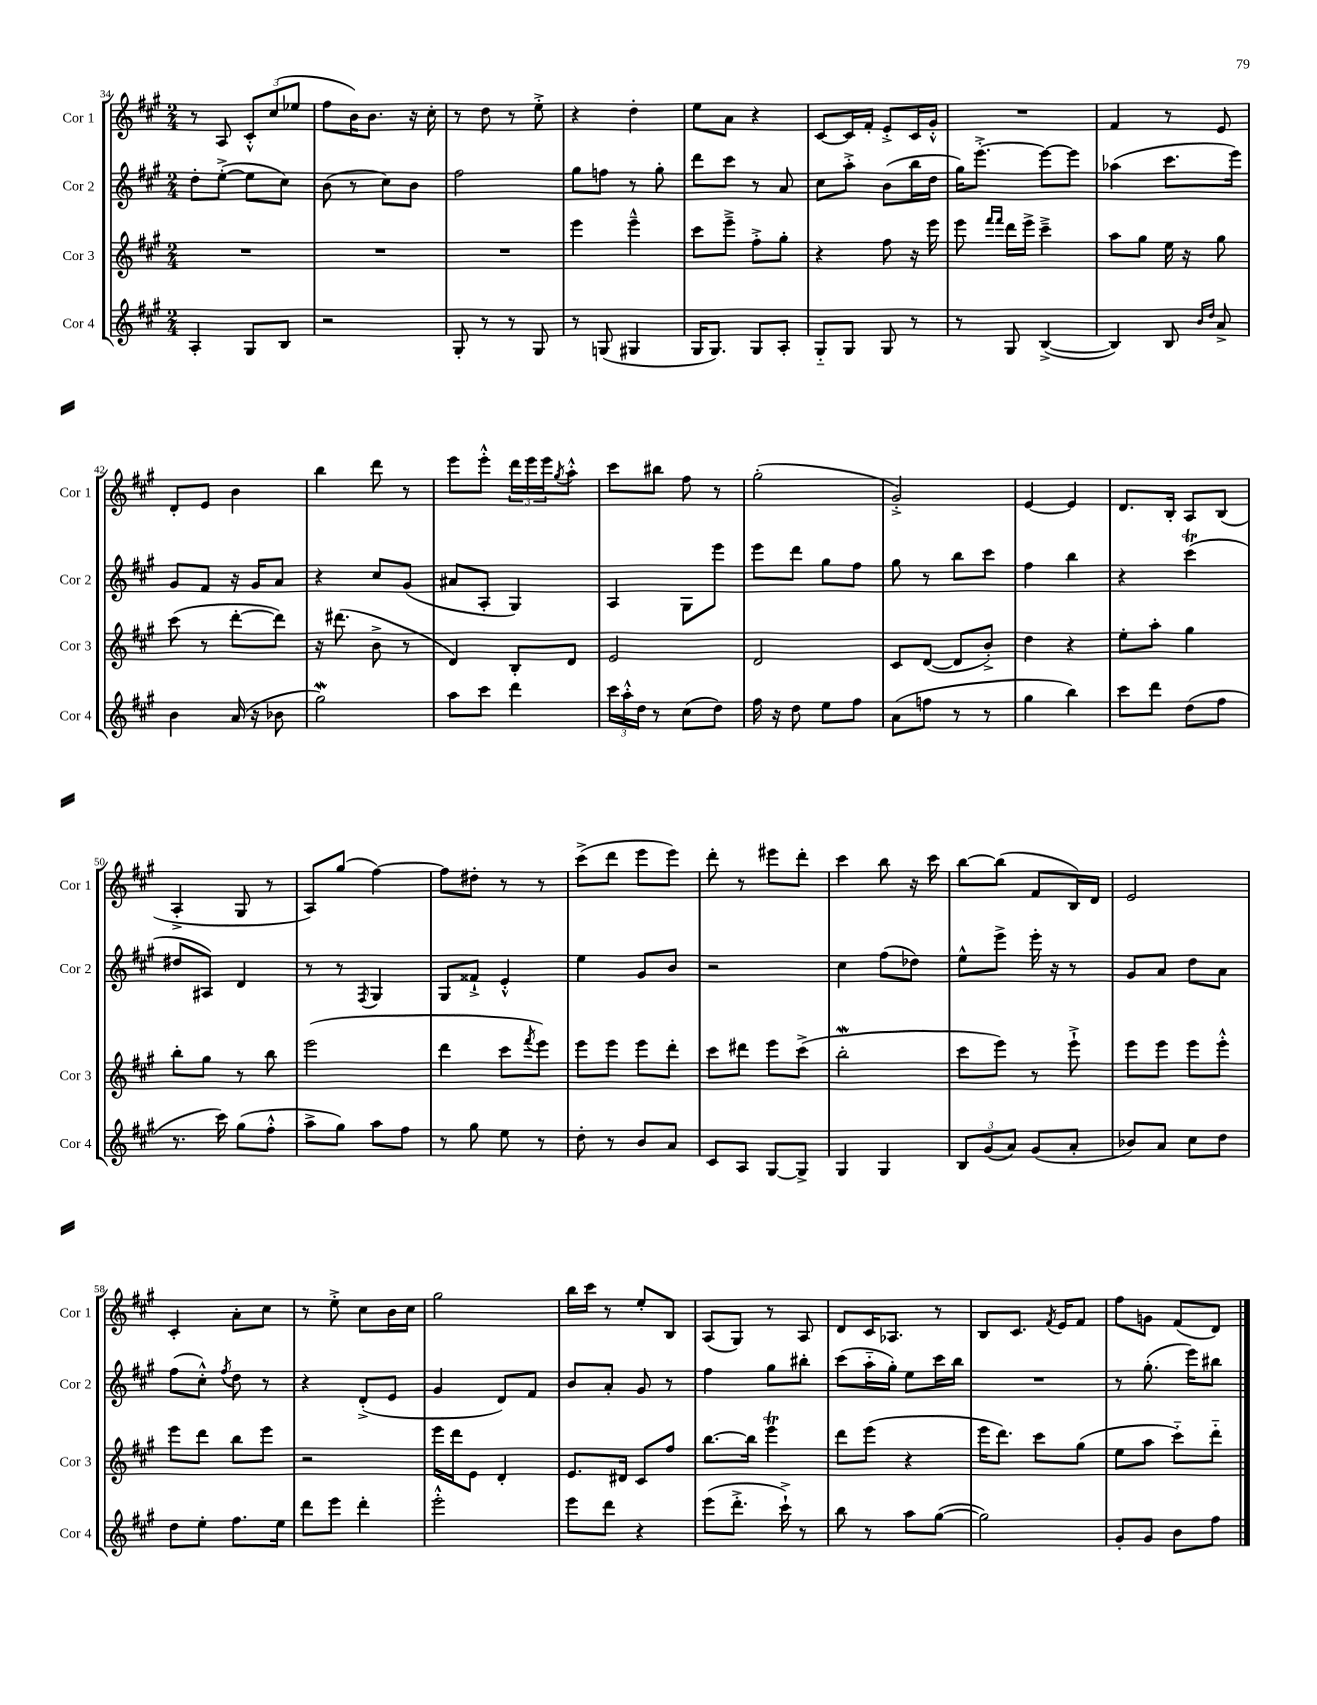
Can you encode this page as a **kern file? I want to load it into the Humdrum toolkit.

**kern	**kern	**kern	**kern
*staff4	*staff3	*staff2	*staff1
*clefG2	*clefG2	*clefG2	*clefG2
*k[f#c#g#]	*k[f#c#g#]	*k[f#c#g#]	*k[f#c#g#]
*M2/4	*M2/4	*M2/4	*M2/4
4A'/	2r	8dd'\L	8r
.	.	([8ee'^\J	8A/
8G#/L	.	8ee\]L	12c#'^^/L
.	.	.	(12cc#/
8B/J	.	8cc#\J)	.
.	.	.	12ee-/J
=	=	=	=
2r	2r	(8b\	8ff#\L
.	.	8r	16b\K)
.	.	.	8.b\J
.	.	8cc#\L)	.
.	.	8b\J	16r
.	.	.	16cc#'\
=	=	=	=
8G#'/	2r	2ff#\	8r
8r	.	.	8dd\
8r	.	.	8r
8G#/	.	.	8ee'^\
=	=	=	=
8r	4eee\	8gg#\L	4r
(8G/	.	8ff\J	.
4G#/	4eee~^^\	8r	4dd'\
.	.	8gg#'\	.
=	=	=	=
16G#/LK	8ccc#\L	8ddd\L	8ee\L
8.G#/J)	.	.	.
.	8eee~^\J	8ccc#\J	8a\J
8G#/L	8ff#'^\L	8r	4r
8A'/J	8gg#'\J	8a/	.
=	=	=	=
8G#'~/L	4r	8cc#\L	[8c#/L
8G#/J	.	8aa'^\J	16c#/]L
.	.	.	16f#'/JJ
8G#/	8ff#\	(8b\L	8e'^/L
8r	16r	16bb\L	16c#/L
.	16eee\	16dd\JJ	16g#'^^/JJ
=	=	=	=
8r	8eee\	16gg#\LK)	2r
.	.	[8.eee'^\J	.
.	16qqfff#/LL	.	.
.	16qqfff#/JJ	.	.
8G#/	16ddd\LL	.	.
.	16eee^\JJ	.	.
([4B^/	4ccc#~^\	8eee\_L	.
.	.	8eee\]J	.
=	=	=	=
4B/])	8aa\L	(4aa-\	4f#/
.	8gg#\J	.	.
8B/	16ee\	8.ccc#\L	8r
.	16r	.	.
16qqb/LL	.	.	.
16qqdd/JJ	.	.	.
8a^/	8gg#\	.	8e/
.	.	16eee\Jk)	.
=	=	=	=
4b\	(8ccc#\	8g#/L	8d'/L
.	8r	8f#/J	8e/J
(16a/	[8ddd'\L	16r	4b\
16r	.	16g#/LK	.
8b-\	8ddd\]J)	8a/J	.
=	=	=	=
2gg#\)	16r	4r	4bb\
.	(8.ddd#\	.	.
.	8b^\	8cc#/L	8ddd\
.	8r	(8g#/J	8r
=	=	=	=
8aa\L	4d/)	8a#/L	8eee\L
8ccc#\J	.	8A'/J	8eee'^^\J
4ddd\	8B'/L	4G#/)	24ddd\LL
.	.	.	24eee\
.	.	.	24eee\J
.	.	.	8qgg#/
.	8d/J	.	8aa'^^\J
=	=	=	=
24ccc#\LL	2e/	4A/	8ccc#\L
24aa'^^\	.	.	.
24dd\JJ	.	.	.
8r	.	.	8bb#\J
(8cc#\L	.	8G#\L	8ff#\
8dd\J)	.	8eee\J	8r
=	=	=	=
16ff#\	2d/	8eee\L	(2gg#'\
16r	.	.	.
8dd\	.	8ddd\J	.
8ee\L	.	8gg#\L	.
8ff#\J	.	8ff#\J	.
=	=	=	=
(8a\L	8c#/L	8gg#\	2g#'^/)
8ff\J	([8d/J	8r	.
8r	8d/]L	8bb\L	.
8r	8b'^/J)	8ccc#\J	.
=	=	=	=
4gg#\	4dd\	4ff#\	[4e/
4bb\)	4r	4bb\	4e/]
=	=	=	=
8ccc#\L	8ee'\L	4r	8.d/L
8ddd\J	8aa'\J	.	.
.	.	.	16B'/Jk
(8dd\L	4gg#\	(4ccc#\	8A/L
8ff#\J	.	.	(8B/J
=	=	=	=
8.r	8bb'\L	8dd#/L	4A'^/
.	8gg#\J	8A#/J)	.
16ccc#\)	.	.	.
(8gg#\L	8r	4d/	8G#/
8ff#'^^\J	8bb\	.	8r
=	=	=	=
8aa^\L	(2eee\	8r	8A/L)
8gg#\J)	.	8r	(8gg#/J
.	.	8qF#/	.
8aa\L	.	4G#/	[4ff#\)
8ff#\J	.	.	.
=	=	=	=
8r	4ddd\	8G#/L	8ff#\]L
8gg#\	.	8f##`^/J	8dd#'\J
8ee\	8ccc#\L	4e'^^/	8r
.	8qfff#/	.	.
8r	8eee\J)	.	8r
=	=	=	=
8dd'\	8eee\L	4ee\	(8ccc#^\L
8r	8eee\J	.	8ddd\J
8b/L	8eee\L	8g#/L	8eee\L
8a/J	8ddd'\J	8b/J	8eee\J)
=	=	=	=
8c#/L	8ccc#\L	2r	8ddd'\
8A/J	8ddd#\J	.	8r
[8G#/L	8eee\L	.	8eee#\L
8G#^/]J	(8ccc#^\J	.	8ddd'\J
=	=	=	=
4G#/	2bb'\	4cc#\	4ccc#\
4G#/	.	(8ff#\L	8bb\
.	.	8dd-\J)	16r
.	.	.	16ccc#\
=	=	=	=
12B/L	8ccc#\L	8ee^^\L	[8bb\L
(12g#/	.	.	.
.	8eee\J)	8eee^\J	(8bb\]J
12a/J)	.	.	.
(8g#/L	8r	16eee'\	8f#/L
.	.	16r	.
8a'/J	8eee`^\	8r	16B/L)
.	.	.	16d/JJ
=	=	=	=
8b-/L)	8eee\L	8g#/L	2e/
8a/J	8eee\J	8a/J	.
8cc#\L	8eee\L	8dd\L	.
8dd\J	8eee'^^\J	8a\J	.
=	=	=	=
8dd\L	8eee\L	(8ff#\L	4c#'/
8ee'\J	8ddd\J	8cc#'^^\J)	.
.	.	8qff#/	.
8.ff#\L	8bb\L	8dd\	8a'\L
.	8eee\J	8r	8cc#\J
16ee\Jk	.	.	.
=	=	=	=
8ddd\L	2r	4r	8r
8eee\J	.	.	8ee'^\
4ddd'\	.	(8d'^/L	8cc#\L
.	.	8e/J	16b\L
.	.	.	16cc#\JJ
=	=	=	=
2eee'^^\	16eee\LL	4g#/	2gg#\
.	16ddd\J	.	.
.	8e\J	.	.
.	4d'/	8d/L)	.
.	.	8f#/J	.
=	=	=	=
8eee\L	8.e/L	8b/L	16bb\LL
.	.	.	16ccc#\JJ
8ddd\J	.	8a'/J	8r
.	16d#/Jk	.	.
4r	8c#/L	8g#/	8ee'/L
.	8ff#/J	8r	8B/J
=	=	=	=
(8eee\L	[8.bb\L	4ff#\	(8A/L
8.ddd'^\J	.	.	8G#/J)
.	16bb\]Jk	.	.
.	4eee\	8gg#\L	8r
16ccc#`^\)	.	.	.
8r	.	8bb#'\J	8A/
=	=	=	=
8bb\	8ddd\L	(8ccc#\L	8d/L
8r	(8eee\J	16aa'~\L	16c#/K
.	.	16gg#'\JJ)	8.A-/J
8aa\L	4r	8ee\L	.
([8gg#\J	.	16ccc#\L	8r
.	.	16bb\JJ	.
=	=	=	=
2gg#\])	16eee\LK	2r	8B/L
.	8.ddd\J)	.	.
.	.	.	8.c#/J
.	8ccc#\L	.	.
.	.	.	8qf#/
.	.	.	16e/LK
.	(8gg#\J	.	8f#/J
=	=	=	=
8g#'/L	8ee\L	8r	8ff#\L
8g#/J	8aa\J	(8.gg#'\	8g\J
8b\L	8ccc#'~\L)	.	(8f#/L
.	.	16eee\LK)	.
8ff#\J	8ddd'~\J	8bb#\J	8d/J)
==	==	==	==
*-	*-	*-	*-
